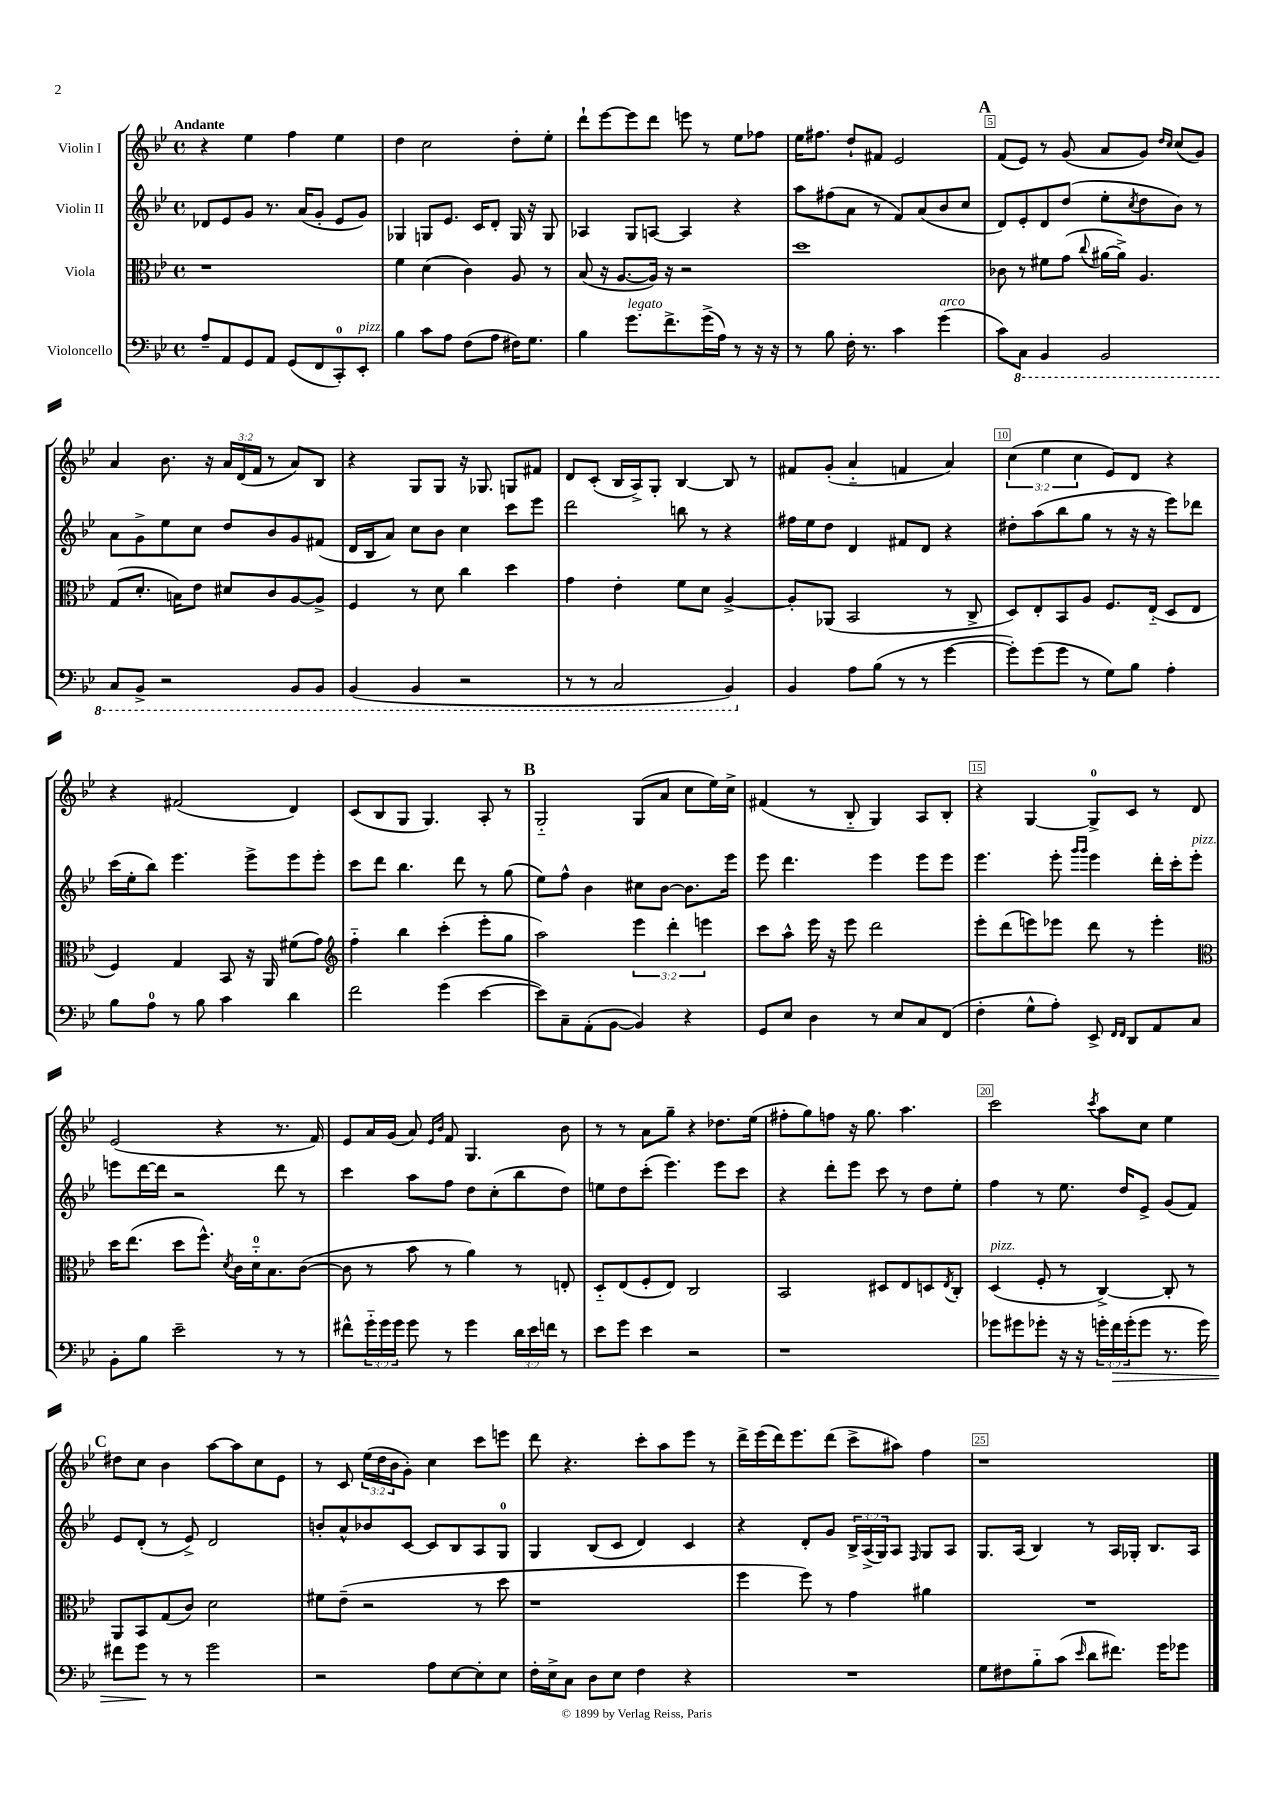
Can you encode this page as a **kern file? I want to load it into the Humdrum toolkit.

**kern	**kern	**kern	**kern
*staff4	*staff3	*staff2	*staff1
*clefF4	*clefC3	*clefG2	*clefG2
*k[b-e-]	*k[b-e-]	*k[b-e-]	*k[b-e-]
*M4/4	*M4/4	*M4/4	*M4/4
*met(c)	*met(c)	*met(c)	*met(c)
8A~	1r	8d-	4r
8AA	.	8e-	.
8GG	.	8g	4ee-
8AA	.	8.r	.
(8GG	.	.	4ff
.	.	(16a	.
8FF	.	8g'	.
8CC')	.	8e-	4ee-
8EE-'	.	8g)	.
=	=	=	=
4B-	4f	4G-	4dd
8c	(4d	8G	2cc
8A	.	8.e-	.
(8F	4c)	.	.
.	.	16c	.
8A	.	8d'	.
16F#)	8A	16G	8dd'
8.G	.	16r	.
.	8r	8G	8ee-'
=	=	=	=
4B-	(8B-	4A-	8ddd`
.	16r	.	[8eee-
.	[8.A	.	.
8.g	.	8G	8eee-]
.	16A])	[8A	8ddd
8.f^	16r	.	.
.	2r	4A]	8eee
(16g^	.	.	8r
16A)	.	.	.
8r	.	4r	8ee-
16r	.	.	8ff-
16r	.	.	.
=	=	=	=
8r	1dd	8aa	16ee-
.	.	.	8.ff#
8B-	.	(8ff#	.
16F'	.	8a	8dd`
8.r	.	.	.
.	.	8r	8f#
4c	.	8f)	2e-
.	.	(8a	.
(4g	.	8b-	.
.	.	8cc	.
=	=	=	=
8c)	8c-	8d)	(8f
8CC	8r	8e-'	8e-)
4BBB-	8f#	8d	8r
.	(8g	(8dd	(8g
.	8qqcc	.	.
2BBB-	[16a#	8ee-'	8a
.	16a#^])	.	.
.	.	8qcc	.
.	4.A	8dd	8g)
.	.	.	16qqdd
.	.	.	16qqcc
.	.	8b-)	(8cc
.	.	8r	8g)
=	=	=	=
8CC	(8G	8a	4a
8BBB-^	8.d'	8g^	.
2r	.	8ee-	8.b-
.	16B)	.	.
.	8e-	8cc	.
.	.	.	16r
.	8d#	8dd	24a
.	.	.	(24d
.	.	.	24f
.	8c	8b-	8r
8BBB-	[8A	8g	8a)
8BBB-	8A^]	(8f#	8B-
=	=	=	=
(4BBB-	4F	16d	4r
.	.	16B-	.
.	.	8a)	.
4BBB-	8r	8cc	8G
.	8d	8b-	8G
2r	4cc	4cc	16r
.	.	.	8.G-
.	4dd	8ccc	8G
.	.	8eee-	8f#
=	=	=	=
8r	4g	2ddd	8d
8r	.	.	(8c'
2CC	4e-'	.	16B-
.	.	.	16A^)
.	.	.	8G'
.	8f	8bb	[4B-
.	8d	8r	.
4BBB-)	[4A^	4r	8B-]
.	.	.	8r
=	=	=	=
4BB-	8A']	16ff#	8f#
.	.	16ee-	.
.	(8AA-	8dd	(8g'
8A	2BB-	4d	4a'~
(8B-	.	.	.
8r	.	8f#	4f
8r	.	8d	.
[4g	8r	4r	4a)
.	8C^	.	.
=	=	=	=
8g'])	8D)	8dd#'	(6cc
(8g	8E-'	(8aa	.
.	.	.	6ee-
8g	8BB-	8bb-	.
.	.	.	6cc
8r	8A	8gg	.
8G)	8.F	8r	8e-)
8B-	.	16r	8d
.	(16E-'~	16r	.
4A'	8D	8eee-)	4r
.	8E-	8ddd-	.
=	=	=	=
8B-	4F)	(16ccc	4r
.	.	16ee-'	.
8A	.	8bb-)	.
8r	4G	4.eee-	(2f#
8B-	.	.	.
4c	8BB-	.	.
.	16r	8eee-^	.
.	16AA	.	.
4d	(8f#	8eee-	4d)
.	8g)	8eee-'	.
=	=	=	=
*	*clefG2	*	*
2f	4ff'~	8ccc	(8c
.	.	8ddd	8B-
.	4bb-	4.bb-	8G
.	.	.	4.G)
(4g	(4ccc'	.	.
.	.	8ddd	.
[4e-	8eee-'	8r	8A'
.	8gg	(8gg	8r
=	=	=	=
8e-])	2aa)	8ee-)	2G'~
8C~	.	8ff^^	.
(8AA'	.	4b-	.
[8BB-	.	.	.
4BB-])	6eee-	8cc#	(8G
.	.	[8b-	8a
.	6ddd'	.	.
4r	.	8.b-]	8cc
.	6eee	.	.
.	.	.	16ee-)
.	.	16eee-	16cc^
=	=	=	=
8GG	8ccc	8eee-	(4f#
8E-	8aa^^	4.ddd	.
4D	16eee-	.	8r
.	16r	.	.
.	8eee-	.	8B-'~
8r	2ddd	4eee-	4G)
8E-	.	.	.
8C	.	8eee-	8A
(8FF	.	8eee-	8B-'
=	=	=	=
4F'	8eee-'	4.eee-	4r
.	(8ddd	.	.
8G^^	8eee)	.	[4G
8A')	8eee-	8eee-'	.
.	.	16qqggg	.
.	.	16qqggg	.
8EE-^	8ddd	4eee-	8G^]
16qqFF	.	.	.
16qqFF	.	.	.
8DD	8r	.	8c
8AA	4eee-'	16ddd'	8r
.	.	16ccc'	.
8C	.	8eee-'	8d
=	=	=	=
*	*clefC3	*	*
8BB-'	16dd	8eee	(2e-
.	(8.ee-	.	.
8B-	.	[16ddd	.
.	.	16ddd]	.
2e-~	8dd	2r	.
.	8.ff^^)	.	.
.	.	.	4r
.	8qd	.	.
.	16c	.	.
.	16d'~	.	.
.	8.B-	.	.
8r	.	8ddd	8.r
8r	([8c	8r	.
.	.	.	16f)
=	=	=	=
8f#^^	8c]	4ccc	8e-
24g'~	8r	.	16a
24g	.	.	.
.	.	.	(16g
24g	.	.	.
8g	8b-	8aa	8a)
.	.	.	16qqe-
.	.	.	16qqb-
8r	8r	8ff	8f
4g	4a)	8dd	4.G
.	.	(8cc'	.
24d	8r	8bb-	.
24e-	.	.	.
24f	.	.	.
8r	8E'	8dd)	8b-
=	=	=	=
8e-	8D'~	8ee	8r
8g	(8E-	8dd	8r
4e-	8F'	(8ccc'	8a
.	8E-)	4.eee-)	8gg~
2r	2C	.	4r
.	.	8eee-	8.dd-
.	.	8ccc	.
.	.	.	(16ee-
=	=	=	=
1r	2BB-	4r	8ff#'
.	.	.	8gg)
.	.	8ddd'	8ff
.	.	8eee-	16r
.	.	.	8.gg
.	8D#	8ccc	.
.	8E-	8r	4.aa
.	8D	8dd	.
.	8qE-	.	.
.	8C'	8ee-'	.
=	=	=	=
8g-	(4D	4ff	2ccc
8g#	.	.	.
8g-'	8F'	8r	.
16r	8r	8.ee-	.
16r	.	.	.
.	.	.	8qccc
24g'	[4C^)	.	8aa
24f	.	.	.
.	.	16dd	.
(24g'	.	.	.
8g	.	8e-^	8cc
8.r	8C']	(8g	4ee-
.	8r	8f)	.
16g)	.	.	.
=	=	=	=
8f#	8AA	8e-	8dd#
8g	8BB-	(8d'	8cc
8r	(8G	8r	4b-
8r	8c)	8e-^)	.
2g	2d	2d	[8aa
.	.	.	8aa]
.	.	.	8cc
.	.	.	8e-
=	=	=	=
2r	8f#	8b'	8r
.	(8e-~	8a^^	8c
.	2r	8b-	(24ee-
.	.	.	24dd
.	.	.	24b-
.	.	[8c	8g')
8A	.	8c]	4cc
[8E-	.	8B-	.
8E-']	8r	8A	8ccc
8E-	8dd	8G	8eee
=	=	=	=
16F'	1r	4G	8ddd
16E-^	.	.	.
8C	.	.	4.r
8D	.	(8B-	.
8E-	.	8c	.
4F	.	4d)	8ccc'
.	.	.	8aa
4r	.	4c	8eee-
.	.	.	8r
=	=	=	=
1r	4ff	4r	16ddd^
.	.	.	(16eee-
.	.	.	16ddd)
.	.	.	8.eee-
.	8ff)	8d'	.
.	8r	8g	(8ddd
.	4g	24B-^	8ccc^
.	.	(24A^	.
.	.	24G)	.
.	.	8A	8aa#)
.	.	16qqF	.
.	4a#	8G	4ff
.	.	8A	.
=	=	=	=
8G	1r	8.G	1r
8F#	.	.	.
.	.	(16A	.
8B-'~	.	4B-)	.
(8c	.	.	.
16qqe-	.	.	.
8d	.	8r	.
8.f#)	.	16A	.
.	.	16G-'	.
.	.	8.B-	.
16g	.	.	.
8g-	.	.	.
.	.	16A	.
==	==	==	==
*-	*-	*-	*-
